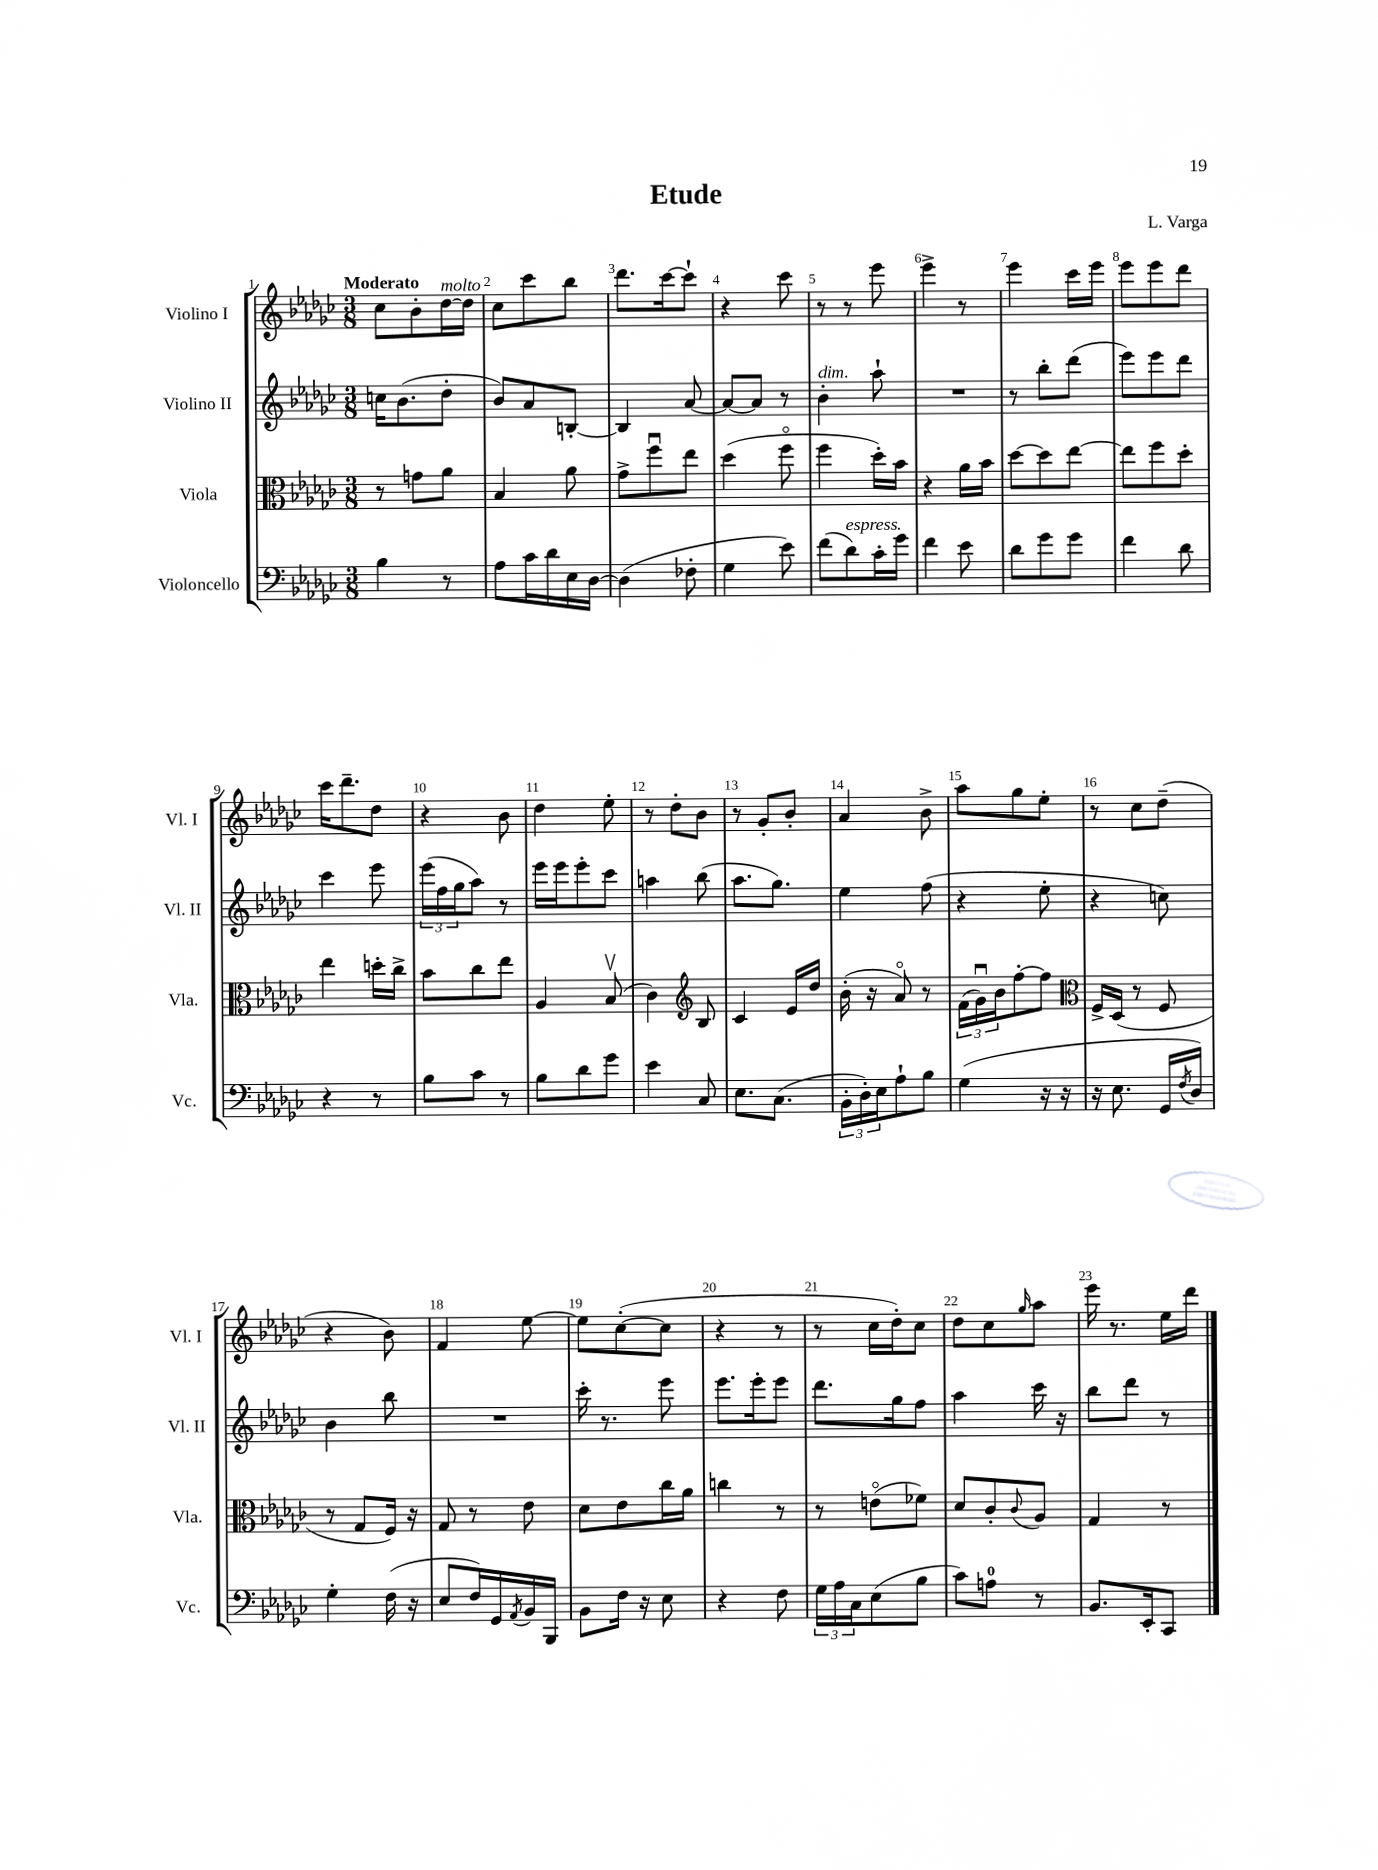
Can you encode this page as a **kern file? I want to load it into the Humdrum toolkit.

**kern	**kern	**kern	**kern
*staff4	*staff3	*staff2	*staff1
*clefF4	*clefC3	*clefG2	*clefG2
*k[b-e-a-d-g-c-]	*k[b-e-a-d-g-c-]	*k[b-e-a-d-g-c-]	*k[b-e-a-d-g-c-]
*M3/8	*M3/8	*M3/8	*M3/8
4B-\	8r	16cc\LK	8cc-\L
.	.	(8.b-\	.
.	8g\L	.	8b-'\
8r	8a-\J	8dd-'\J	[16dd-\L
.	.	.	16dd-\]JJ
=	=	=	=
8A-\L	4B-/	8b-/L)	8cc-\L
16c-\L	.	8a-/	8ccc-\
16d-\	.	.	.
16E-\	8a-\	[8B'/J	8bb-\J
[16D-\JJ	.	.	.
=	=	=	=
(4D-\]	8g-^\L	4B/]	8.ddd-\L
.	8ffu\	.	.
.	.	.	[16ccc-\k
8F-'\	8ee-\J	[8a-/	8ccc-`\]J
=	=	=	=
4G-\	(4dd-\	8a-/_L	4r
.	.	8a-/]J	.
8e-\)	8ffo\	8r	8ccc-\
=	=	=	=
(8f\L	4ff\	4b-'\	8r
8d-\)	.	.	8r
16c-'\L	16dd-'\LL)	8aa-`\	8eee-\
16g-\JJ	16b-\JJ	.	.
=	=	=	=
4f\	4r	4.r	4eee-^\
8e-\	16a-\LL	.	8r
.	16b-\JJ	.	.
=	=	=	=
8d-\L	[8dd-\L	8r	4eee-\
8g-\	8dd-\]	8bb-'\L	.
8g-\J	[8ee-\J	(8ddd-\J	16ccc-\LL
.	.	.	16eee-\JJ
=	=	=	=
4f\	8ee-\]L	8eee-\L)	8eee-\L
.	8ff\	8eee-\	8eee-\
8d-\	8dd-'\J	8ddd-\J	8ddd-\J
=	=	=	=
4r	4ee-\	4ccc-\	16ccc-\LK
.	.	.	8.ddd-~\
8r	16dd'\LL	8eee-\	8dd-\J
.	16cc-^\JJ	.	.
=	=	=	=
8B-\L	8b-\L	(24eee-\LL	4r
.	.	24ff\	.
.	.	24gg-\J	.
8c-\J	8cc-\	8aa-\J)	.
8r	8ee-\J	8r	8b-\
=	=	=	=
8B-\L	4A-/	16eee-\LL	4dd-\
.	.	16eee-\J	.
8d-\	.	8eee-'\	.
8g-\J	(8B-v/	8ccc-\J	8ee-'\
=	=	=	=
4e-\	4c-\)	4aa\	8r
.	.	.	8dd-'\L
*	*clefG2	*	*
8C-/	8B-/	(8bb-\	8b-\J
=	=	=	=
8.E-\L	4c-/	8.aa-\L	8r
.	.	.	8g-'/L
(8.C-\J	.	8.gg-\J)	.
.	16e-/LL	.	8b-'/J
.	16dd-/JJ	.	.
=	=	=	=
24BB-'\LL	(16b-'\	4ee-\	4a-/
24D-'\)	.	.	.
.	16r	.	.
24E-\J	.	.	.
8A-`\	8a-o/)	.	.
8B-\J	8r	(8ff\	8b-^\
=	=	=	=
(4G-\	(24f\LL	4r	8aa-\L
.	24g-u\)	.	.
.	24b-\J	.	.
.	[8ff'\	.	8gg-\
16r	8ff\]J	8ee-'\	8ee-'\J
16r	.	.	.
=	=	=	=
*	*clefC3	*	*
16r	16F^/LL	4r	8r
8.E-\	(16D-/JJ	.	.
.	8r	.	8cc-\L
16GG-/LL	8F/	8cc\)	(8dd-~\J
8qF/	.	.	.
16D-/JJ)	.	.	.
=	=	=	=
4G-'\	8r	4b-\	4r
.	8G-/L	.	.
(16F\	16F/Jk)	8bb-\	8b-\)
16r	16r	.	.
=	=	=	=
8E-/L	8G-/	4.r	4f/
16F/L)	8r	.	.
16GG-/	.	.	.
8qAA-/	.	.	.
16BB-/	8e-\	.	[8ee-\
16BBB-/JJ	.	.	.
=	=	=	=
8BB-\L	8d-\L	16ccc-'\	8ee-\]L
.	.	8.r	.
16F\Jk	8e-\	.	([8cc-'\
16r	.	.	.
8E-\	16cc-\L	8eee-\	8cc-\]J
.	16a-\JJ	.	.
=	=	=	=
4r	4cc\	8.eee-\L	4r
.	.	16eee-'\k	.
8F\	8r	8eee-\J	8r
=	=	=	=
24G-\LL	8r	8.ddd-\L	8r
24A-\	.	.	.
24C-\J	.	.	.
(8E-\	(8eo\L	.	16cc-\LL
.	.	16gg-\k	16dd-'\J)
8B-\J	8f-\J)	8ff\J	8cc-\J
=	=	=	=
8c-\L)	8d-/L	4aa-\	8dd-\L
8A\J	8c-'/	.	8cc-\
.	8qqc-/	.	16qqgg-/
8r	8A-/J	16ccc-\	8aa-\J
.	.	16r	.
=	=	=	=
8.BB-/L	4G-/	8bb-\L	16eee-\
.	.	.	8.r
.	.	8ddd-\J	.
16EE-'/k	.	.	.
8CC-/J	8r	8r	16ee-\LL
.	.	.	16ddd-\JJ
==	==	==	==
*-	*-	*-	*-
